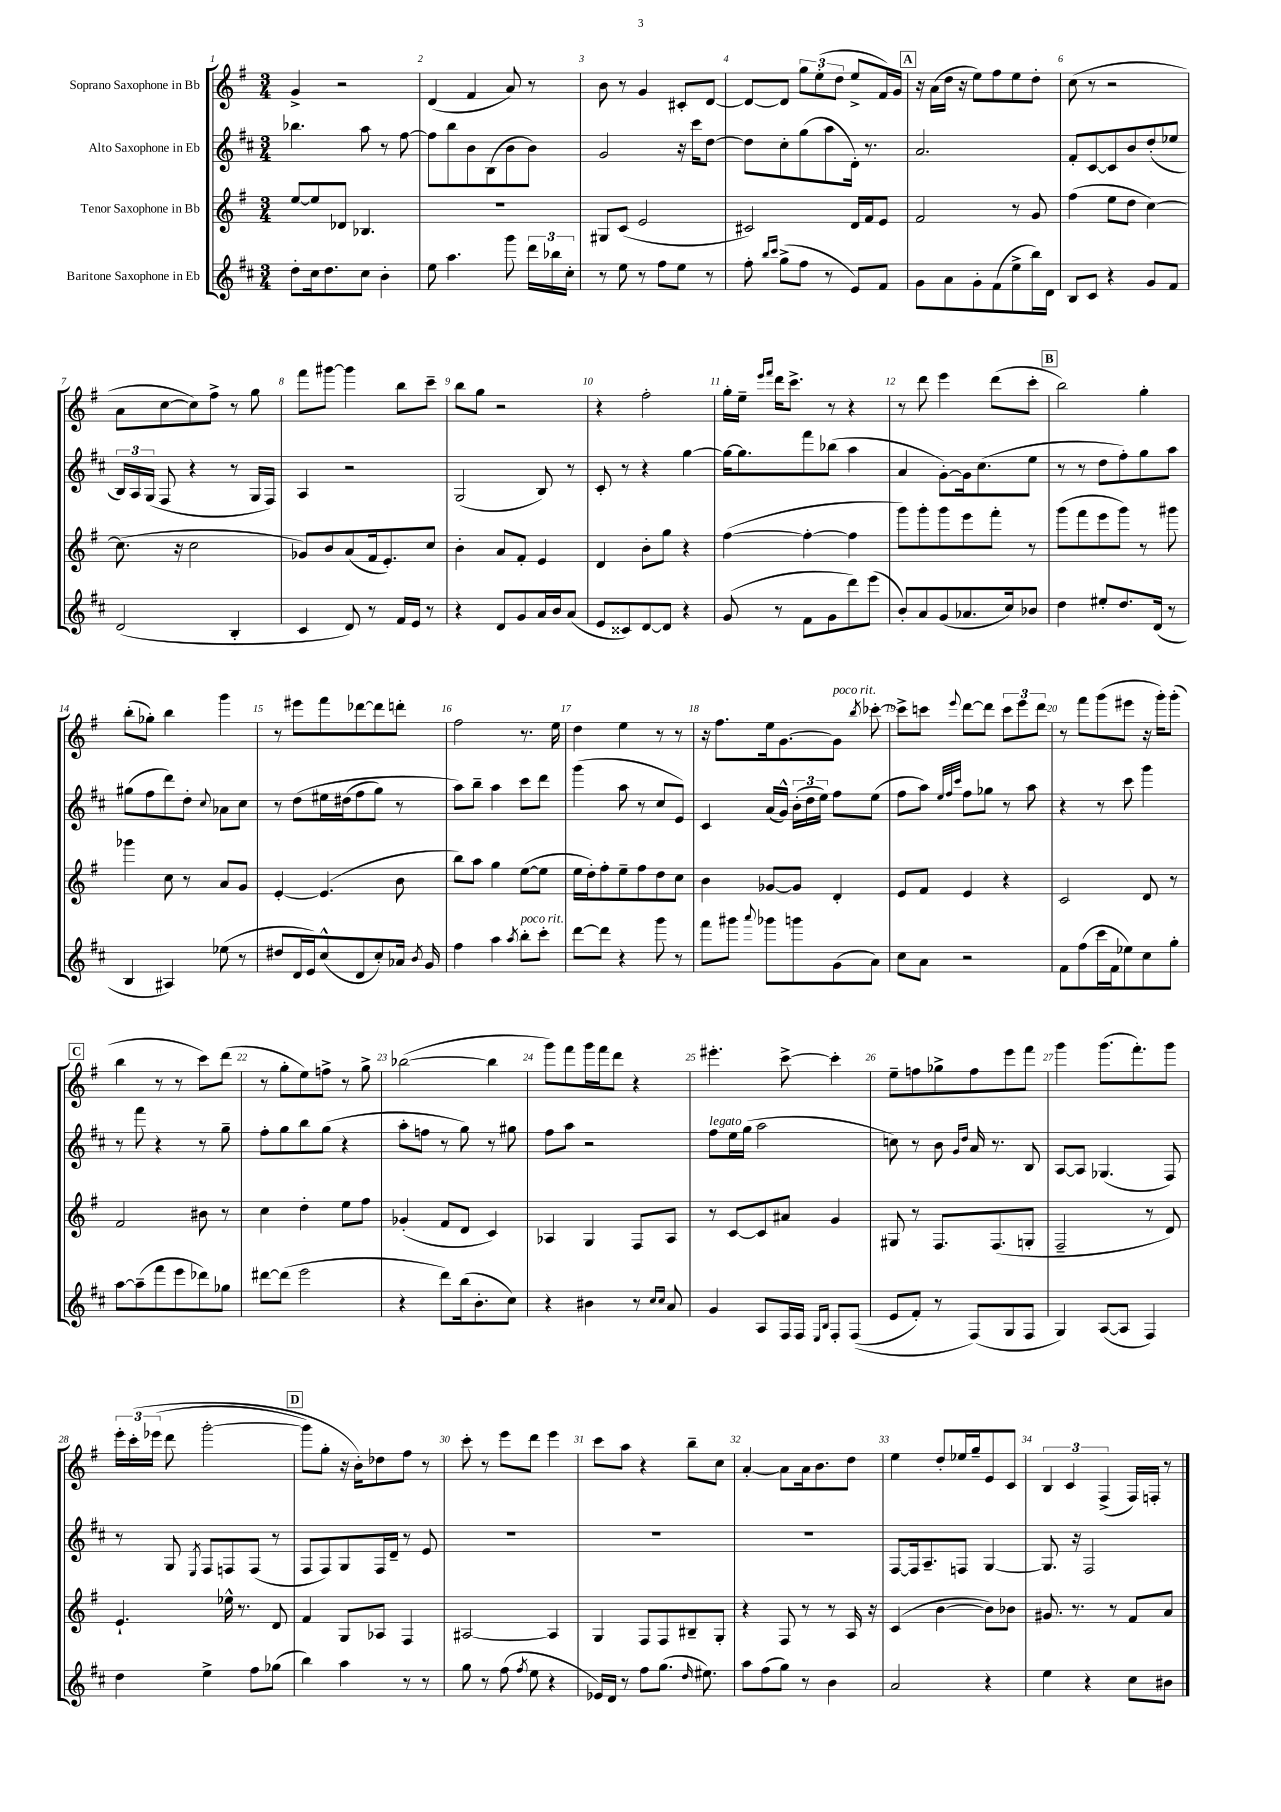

**kern	**kern	**kern	**kern
*part4	*part3	*part2	*part1
*staff4	*staff3	*staff2	*staff1
*I"Baritone Saxophone in Eb	*I"Tenor Saxophone in Bb	*I"Alto Saxophone in Eb	*I"Soprano Saxophone in Bb
*clefG2	*clefG2	*clefG2	*clefG2
*k[f#c#]	*k[f#]	*k[f#c#]	*k[f#]
*M3/4	*M3/4	*M3/4	*M3/4
=1	=1	=1	=1
8dd'\L	[8ee/L	4.bb-X\	4g^/
16cc#\k	8ee/]	.	.
8.dd\	.	.	.
.	8d-X/J	.	2r
8cc#\J	4.B-X/	8aa\	.
4b'\	.	8r	.
.	.	[8ff#\	.
=2	=2	=2	=2
8ee\	2.r	8ff#\L]	(4d/
4.aa\	.	8bb\	.
.	.	8b\	4f#/
.	.	(8B\	.
8ggg\	.	8b\	8a/)
24ddd\LL	.	8b\J)	8r
24bb-X\	.	.	.
24cc#'\JJ	.	.	.
=3	=3	=3	=3
8r	8G#X/L	2g/	8b\
8ee\	(8c/J	.	8r
8r	2e/	.	4g/
8ff#\L	.	.	.
8ee\J	.	16r	8c#X'/L
.	.	16ccc#\KL	.
8r	.	[8dd\J	[8d/J
=4	=4	=4	=4
8ff#'\	2c#X/)	8dd\L]	8d/L_
16qqbb/LL	.	.	.
16qqccc#/JJ	.	.	.
(8gg^\L	.	8cc#'\	8d/J]
8ff#\J	.	(8gg\	12gg\L
.	.	.	(12ee'\
8r	.	8aa\	.
.	.	.	12dd\J
8e/L)	16d/LL	16d'\Jk)	8ee^/L
.	16f#/J	8.r	.
8f#/J	8e/J	.	16f#/L)
.	.	.	16g/JJ
!!LO:REH:place=s1:t=A
=5	=5	=5	=5
8g\L	2f#/	2.a/	16r
.	.	.	(16a\LL
8a\	.	.	16dd\JJ
.	.	.	16r
8g'\	.	.	8ee\L)
(8f#\	.	.	8ff#\
8ee^\	8r	.	8ee\
16bb\L)	8g/	.	8dd'\J
16d\JJ	.	.	.
=6	=6	=6	=6
8B/L	(4ff#\	8f#'/L	(8cc\
8c#/J	.	[8c#/	8r
4r	8ee\L	8c#/]	2r
.	8dd\J	8b/	.
8g/L	[4cc\)	(8dd'/	.
8f#/J	.	8ee-X/J	.
!!LO:LB:g=z
=7	=7	=7	=7
(2d/	(8.cc\]	24B/LL)	8a\L
.	.	24A/	.
.	.	(24G/JJ	.
.	.	8F#/	[8cc\
.	16r	.	.
.	2cc\	4r	8cc\])
.	.	.	8ff#^\J
4B'/	.	8r	8r
.	.	16G/LL	8gg\
.	.	16F#/JJ)	.
=8	=8	=8	=8
4c#/	8g-X/L)	4A/	8fff#\L
.	8b/	.	[8ggg#X\J
8d/)	(8a/	2r	4ggg#\]
8r	16f#/k	.	.
.	8.e'/)	.	.
16f#/LL	.	.	8bb\L
16e/JJ	.	.	.
8r	8cc/J	.	8ccc~\J
=9	=9	=9	=9
4r	4b'\	(2G/	8bb\L
.	.	.	8gg\J
8d/L	8a/L	.	2r
8g/	8f#'/J	.	.
16a/L	4e/	8B/)	.
16b/J	.	.	.
(8a/J	.	8r	.
=10	=10	=10	=10
8e/L	4d/	8c#'/	4r
8c##X/)	.	8r	.
[8d/	8b'\L	4r	2ff#'\
8d/J]	8gg\J	.	.
4r	4r	[4gg\	.
=11	=11	=11	=11
(8g/	([4ff#\	16gg\KL_	16gg'\LL
.	.	8.gg\]	16ee~\JJ
.	.	.	16qqeee/LL
.	.	.	16qqfff#/JJ
8r	.	.	16ddd\KL
.	.	.	8.ccc^\J
8f#\L	4ff#'\_	8fff#\	.
8g\	.	(8bb-X\J	8r
8ddd\)	4ff#\]	4aa\	4r
(8eee\J	.	.	.
=12	=12	=12	=12
8b'/L)	8ggg\L)	4a/	8r
8a/	8ggg'\	.	8ddd\
(8g/	8ggg\	[8g'\L)	4eee\
8.a-X/	8eee\	16g\k]	.
.	.	(8.cc#\	.
.	8fff#'\J	.	(8ddd\L
16cc#/k)	.	.	.
8b-X/J	8r	8ee\J	8ccc'\J
!!LO:REH:place=s1:t=B
=13	=13	=13	=13
4dd\	(8ggg\L	8r	2bb\)
.	8fff#\	8r	.
8ee#X'/L	8eee\	8dd\L	.
8.dd/	8ggg\J)	8ff#'\)	.
.	8r	8gg\	4gg'\
(16d/Jk	.	.	.
8r	8ggg#X\	8aa\J	.
!!LO:LB:g=z
=14	=14	=14	=14
4B/	4ggg-X\	(8gg#X\L	(8bb'\L
.	.	8ff#\	8gg-X'\J)
4A#X/)	8cc\	8ddd\)	4bb\
.	8r	8dd'\J	.
.	.	8qqcc#/	.
(8ee-X\	8a/L	8a-X\L	4ggg\
8r	8g/J	8cc#\J	.
=15	=15	=15	=15
8dd#X/L	[4e'/	8r	8r
16d/L	.	(8dd\L	8eee#X\L
16e/J)	.	.	.
(8cc#^^/	(4.e/]	16ee#X\L	8fff#\
.	.	(16dd#X\J	.
8d/	.	8ff#\	[8ddd-X\
8cc#'/)	.	8gg\J)	8ddd-\]
16a-X/Jk	8b\	8r	8dddn'\J
8qb/	.	.	.
16g/	.	.	.
=16	=16	=16	=16
4ff#\	8bb\L)	8aa\L)	2ff#\
.	8aa\J	8bb~\J	.
4aa\	4gg\	4aa\	.
8qaa/	.	.	.
!LO:TX:a:i:t=poco rit.	!	!	!
8bb'\L	([8ee\L	8ccc#\L	8.r
8ccc#'\J	8ee\J]	8ddd\J	.
.	.	.	16ee\
=17	=17	=17	=17
[8ddd\L	16ee\LL	(4ggg\	4dd\
.	16dd'\J)	.	.
8ddd\J]	8ff#'\	.	.
4r	8ee~\	8aa\	4ee\
.	8ff#\	8r	.
8ggg\	8dd\	8cc#/L	8r
8r	8cc\J	8e/J)	8r
=18	=18	=18	=18
8fff#\L	4b\	4c#/	16r
.	.	.	8.ff#\L
8ggg#X\J	.	.	.
8qqaaa/	.	.	.
8ggg-X\L	[8g-X/L	(16a/LL	16ee\k
.	.	16g^^/JJ)	[8.g\
8gggn\	8g-/J]	(24b'\LL	.
.	.	24dd\	.
.	.	24ee\JJ)	.
!	!	!	!LO:TX:a:i:t=poco rit.
(8g\	4d'/	8ff#\L	8g\J]
.	.	.	8qbb/
8a\J)	.	(8ee\J	[8ccc-X'\
=19	=19	=19	=19
8cc#\L	8e/L	8ff#\L	8ccc-^\L]
8a\J	8f#/J	8aa\J)	8cccn\J
.	.	32qqee/LLL	.
.	.	32qqff#/	.
.	.	32qqccc#/JJJ	8qqeee/
2r	4e/	8ff#\L	[8ddd\L
.	.	8gg-X\J	8ddd\J]
.	4r	8r	12ccc\L
.	.	.	12eee\
.	.	8aa\	.
.	.	.	12ddd\J
=20	=20	=20	=20
8f#\L	2c/	4r	8r
(8ff#\	.	.	8fff#\L
16ccc#\L	.	8r	(8ggg\
16f#\J	.	.	.
8ee-X\)	.	8ccc#\	8eee#X\J
8cc#\	8d/	4ggg\	16r
.	.	.	16ggg'\KL)
8gg'\J	8r	.	(8ggg'\J
!!LO:LB:g=z
!!LO:REH:place=s1:t=C
=21	=21	=21	=21
[8aa\L	2f#/	8r	4bb\
(8aa~\]	.	8fff#\	.
8fff#\	.	4r	8r
8eee\	.	.	8r
8ddd-X\)	8b#X\	8r	8ccc\L)
8gg-X\J	8r	8gg~\	(8ddd\J
=22	=22	=22	=22
[8ddd#X\L	4cc\	8ff#'\L	8r
(8ddd#\J]	.	8gg\	8gg'\L
2eee\	4dd'\	8bb\	8ee\)
.	.	(8gg\J	8ffn^\J
.	8ee\L	4r	8r
.	8ff#\J	.	8gg^\
=23	=23	=23	=23
4r	(4g-X'/	8aa'\L	([2bb-X\
.	.	8ffn\J	.
8ddd\L)	8f#/L	8r	.
(16bb\k	8d/J	8gg\)	.
8.b'\	.	.	.
.	4c/)	8r	4bb-\]
8cc#\J)	.	8gg#X\	.
=24	=24	=24	=24
4r	4A-X/	8ff#\L	8ggg\L)
.	.	8aa\J	8fff#\
4b#X\	4G/	2r	16ggg\L
.	.	.	16fff#\J
.	.	.	8ddd\J
8r	8F#/L	.	4r
16qqcc#/LL	.	.	.
16qqcc#/JJ	.	.	.
8a/	8A-/J	.	.
=25	=25	=25	=25
!	!	!LO:TX:a:i:t=legato	!
4g/	8r	8ff#\L	4.eee#X'\
.	[8c/L	16ee\L	.
.	.	(16gg\JJ	.
8A/L	8c/]	2aa\	.
16F#/L	8a#X/J	.	[8ccc^\
16F#/JJ	.	.	.
16qqE/LL	.	.	.
16qqB/JJ	.	.	.
8F#'/L	4g/	.	4ccc'\]
((8F#/J	.	.	.
=26	=26	=26	=26
8e/L	8G#X/	8ccn\)	8ee~\L
8f#'/J)	8r	8r	8ffn\
8r	8.F#/L	8b\	8gg-X^\
.	.	16qqg/LL	.
.	.	16qqdd/JJ	.
(8F#/L)	.	16a/	8ff\
.	(8.F#/	8.r	.
8G/	.	.	8eee\
8F#/J	8Gn'/J	8B/	8fff#\J
=27	=27	=27	=27
4G/)	2F#~/	[8A/L	4ggg\
.	.	8A/J]	.
([8A/L	.	(4.G-X/	(8.ggg\L
8A/J]	.	.	.
.	.	.	8.fff#'\)
4F#/)	8r	.	.
.	8d/)	8F#/)	8ggg\J
!!LO:LB:g=z
=28	=28	=28	=28
4dd\	4.e`/	8r	24eee'\LL
.	.	.	(24ccc'\
.	.	.	(24eee-X\JJ
.	.	8G/	8ddd\
.	.	8qE/	.
4ee^\	.	8F#/L	[2ggg'\
.	16ee-X^^\	8Fn/	.
.	8.r	.	.
8ff#\L	.	(8F/J	.
(8gg-X\J	8d/	8r	.
!!LO:REH:place=s1:t=D
=29	=29	=29	=29
4bb\)	4f#/	8F#/L	8ggg\L])
.	.	8F#/)	8gg'\J
4aa\	8G/L	8G/	16r
.	.	.	16b'\KL)
.	8A-X/J	16F#/L	8dd-X\
.	.	16d~/JJ	.
8r	4F#/	8r	8ff#\J
8r	.	8e/	8r
=30	=30	=30	=30
8gg\	[2A#X/	2.r	8ccc'\
8r	.	.	8r
(8ff#\	.	.	8eee\L
8qff#/	.	.	.
8ee\	.	.	8ddd\J
4r	4A#/]	.	4eee\
=31	=31	=31	=31
16e-X/LL)	4G/	2.r	8ccc\L
16d/JJ	.	.	.
8r	.	.	8aa\J
8ff#\L	8F#/L	.	4r
(8.gg\J	8F#/	.	.
.	8B#X~/	.	8bb~\L
16qqdd/	.	.	.
8.ee#X\)	.	.	.
.	8G'/J	.	8cc\J
=32	=32	=32	=32
8aa\L	4r	2.r	[4a'/
(8ff#\	.	.	.
8gg\J)	8F#/	.	8a\L]
8r	8r	.	16a\k
.	.	.	8.b\
4b\	8r	.	.
.	16A/	.	8dd\J
.	16r	.	.
=33	=33	=33	=33
2a/	(4c/	[8F#/L	4ee\
.	.	16F#/k]	.
.	.	8.A~/	.
.	[4b\	.	8dd'/L
.	.	8Fn/J	16ee-X/L
.	.	.	16gg~/J
4r	8b\L])	[4G/	8e/
.	8b-X\J	.	8c/J
=34	=34	=34	=34
4ee\	8.g#X/	8.G/]	6B/
.	.	.	6c/
.	8.r	16r	.
4r	.	2F#/	.
.	.	.	(6F#^/
.	8r	.	.
8cc#\L	8f#/L	.	16F#/LL)
.	.	.	16Fn'/JJ
8b#X\J	8a/J	.	8r
==	==	==	==
*-	*-	*-	*-
